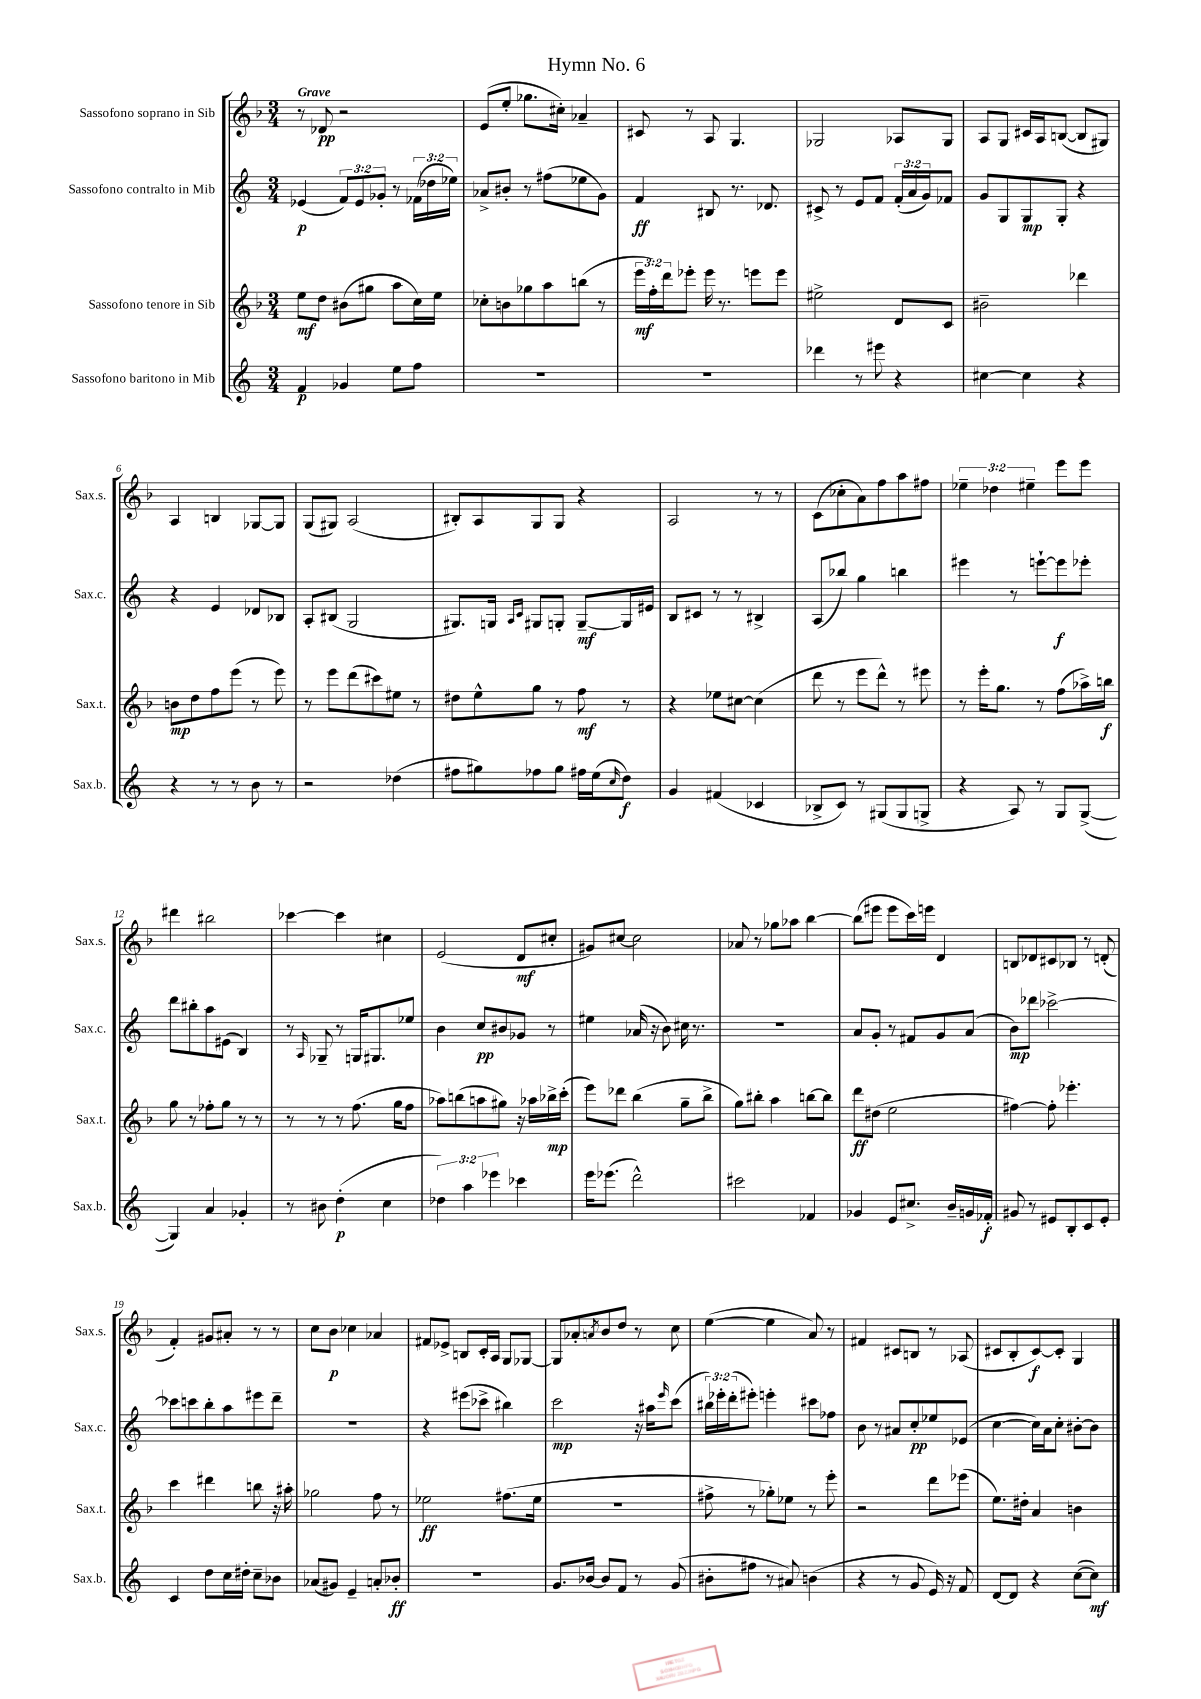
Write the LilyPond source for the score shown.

\header { title = "Hymn No. 6" }
<<
\new StaffGroup <<
\new Staff = "s0" \with { instrumentName = "Sassofono soprano in Sib" shortInstrumentName = "Sax.s." } {
    \clef treble \key f \major \numericTimeSignature \time 3/4 \override Staff.TupletNumber.text = #tuplet-number::calc-fraction-text \tempo "Grave"
    r8 des'8\pp r2 |
    e'8( e''8-. ges''8. cis''16-.) aes'4-- |
    cis'8 r8 a8 g4. |
    ges2 aes8 ges8 |
    a8 g8 cis'16 a16 b8~( b8 gis8) |
    a4 b4 ges8~ ges8 |
    g8( gis8) a2( |
    bis8-.) a8 g8 g8 r4 |
    a2 r8 r8 |
    c'8( ces''8-. a'8) f''8 a''8 fis''8 |
    \tuplet 3/2 { ees''4-- des''4 eis''4-- } e'''8 e'''8 |
    dis'''4 bis''2 |
    ces'''4~ ces'''4 cis''4 |
    e'2( d'8\mf cis''8-. |
    gis'8) cis''8~ cis''2 |
    aes'8 r8 ges''8 aes''8 bes''4~ |
    bes''8( eis'''8 eis'''8 c'''16) e'''16 d'4 |
    b8 des'8 cis'8 bes8 r8 d'8-.( |
    f'4-.) gis'8 ais'8-. r8 r8 |
    c''8 bes'8\p ces''4 aes'4 |
    fis'8 ees'8-> b8 c'16-. a16 g8 ges8~ |
    ges8 aes'8-. \acciaccatura { a'8 } bes'8 d''8 r8 c''8 |
    e''4~( e''4 a'8) r8 |
    fis'4 cis'8 b8 r8 aes8( |
    cis'8 bes8-. cis'8~\f) cis'8-. g4 \bar "|." |
}
\new Staff = "s1" \with { instrumentName = "Sassofono contralto in Mib" shortInstrumentName = "Sax.c." } {
    \clef treble \key c \major \numericTimeSignature \time 3/4 \override Staff.TupletNumber.text = #tuplet-number::calc-fraction-text
    ees'4\p( \tuplet 3/2 { f'8) ees'8 ges'8-. } r8 \tuplet 3/2 { fes'16( des''16 ees''16) } |
    aes'8-> bis'8-. r8 fis''8( ees''8 g'8) |
    f'4\ff bis8 r8. des'8. |
    cis'8-> r8 e'8 f'8 \tuplet 3/2 { f'16-.( a'16 g'16) } fes'8 |
    g'8 g8 g8\mp g8-. r4 |
    r4 e'4 des'8 bes8 |
    a8-. bis8( g2 |
    gis8.) g16 \grace { a16 c'16 } gis8 g8-. g8~--\mf g16 eis'16 |
    b8 cis'8 r8 r8 bis4-> |
    a8( bes''8) g''4 b''4 |
    eis'''4 r8 e'''8~-! e'''8\f ees'''8-. |
    d'''8 bis''8-. a''8 eis'8( b4) |
    r8 \grace { a16 } ges8-- r8 g16 gis8. ees''8 |
    b'4 c''8\pp bis'8 ges'8 r8 |
    eis''4 aes'16( r16 b'8) cis''16 r8. |
    R2. |
    a'8 g'8-. r8 fis'8 g'8 a'8( |
    b'8\mp) des'''8 ces'''2~-> |
    ces'''8 c'''8 b''8-. a''8 eis'''8 d'''8-- |
    R2. |
    r4 eis'''8( ces'''8-> bis''4) |
    c'''2\mp r16 ais''16 \grace { e'''16 } c'''8( |
    \tuplet 3/2 { bis''16) ees'''16-. d'''16-.( } eis'''8-.) e'''4-. cis'''8 fes''8 |
    b'8 r8 ais'8 c''8-.\pp ees''8 ees'8( |
    c''4~ c''16) a'16 c''8-. bis'8~-. bis'8 \bar "|." |
}
\new Staff = "s2" \with { instrumentName = "Sassofono tenore in Sib" shortInstrumentName = "Sax.t." } {
    \clef treble \key f \major \numericTimeSignature \time 3/4 \override Staff.TupletNumber.text = #tuplet-number::calc-fraction-text
    e''8\mf d''8 bis'8( gis''8 a''8 c''16) e''16 |
    ces''8-. b'8 ges''8 a''8 b''8( r8 |
    \tuplet 3/2 { e'''16\mf f''16-.) d'''16 } ees'''8-. ees'''16 r8. e'''8 e'''8 |
    eis''2-> d'8 c'8 |
    bis'2-- des'''4 |
    b'8\mp d''8 f''8 e'''8( r8 e'''8) |
    r8 e'''8 d'''8( cis'''8) eis''8 r8 |
    dis''8 e''8-^ g''8 r8 f''8\mf r8 |
    r4 ees''8 cis''8~ cis''4( |
    d'''8 r8 e'''8 d'''8-^) r8 eis'''8 |
    r8 e'''16-. g''8. r8 f''8( aes''16->) b''16\f |
    g''8 r8 fes''8-. g''8 r8 r8 |
    r8 r8 r8 f''8.( g''16 f''8 |
    aes''8) b''8( a''8 gis''8) r16 aes''16 bes''16->\mp c'''16-.( |
    e'''8) des'''8 bes''4( g''8-- bes''8-> |
    g''8) bis''8-. a''4 b''8~ b''8 |
    d'''8\ff dis''8( e''2 |
    fis''4~) fis''8-. ees'''4.-. |
    c'''4 dis'''4 b''8 r16 ais''16-. |
    ges''2 f''8 r8 |
    ees''2\ff fis''8.( ees''16 |
    R2. |
    fis''8-> r8 ges''8-.) ees''8 r8 e'''8-. |
    r2 d'''8 ees'''8( |
    e''8.) dis''16-. a'4 b'4 \bar "|." |
}
\new Staff = "s3" \with { instrumentName = "Sassofono baritono in Mib" shortInstrumentName = "Sax.b." } {
    \clef treble \key c \major \numericTimeSignature \time 3/4 \override Staff.TupletNumber.text = #tuplet-number::calc-fraction-text
    f'4\p ges'4 e''8 f''8 |
    R2. |
    R2. |
    des'''4 r8 eis'''8 r4 |
    cis''4~ cis''4 r4 |
    r4 r8 r8 b'8 r8 |
    r2 des''4( |
    fis''8 gis''8) fes''8 gis''8 fis''16 e''16( \grace { c''16 } d''8\f) |
    g'4 fis'4( ces'4 |
    bes8-> c'8) r8 gis8( gis8 g8-> |
    r4 a8) r8 g8 g8~->( |
    g4) a'4 ges'4-. |
    r8 bis'8 d''4-.\p( c''4 |
    \tuplet 3/2 { des''4) a''4 ees'''4 } ces'''4 |
    e'''16 ees'''8.( d'''2-^) |
    cis'''2 fes'4 |
    ges'4 e'8 cis''8.-> b'16-- g'16 fes'16-.\f |
    gis'8 r8 eis'8 b8-. c'8 eis'8-. |
    c'4 d''8 c''16 dis''16-. c''8-- bes'8 |
    aes'8( gis'8) e'4-- a'8-. bes'8-.\ff |
    R2. |
    g'8. bes'16~ bes'8 f'8 r8 g'8( |
    bis'8-. fis''8 r8 ais'8) b'4( |
    r4 r8 g'8 e'16) r16 f'8 |
    d'8~ d'8 r4 c''8~( c''8\mf) \bar "|." |
}
>>
>>
